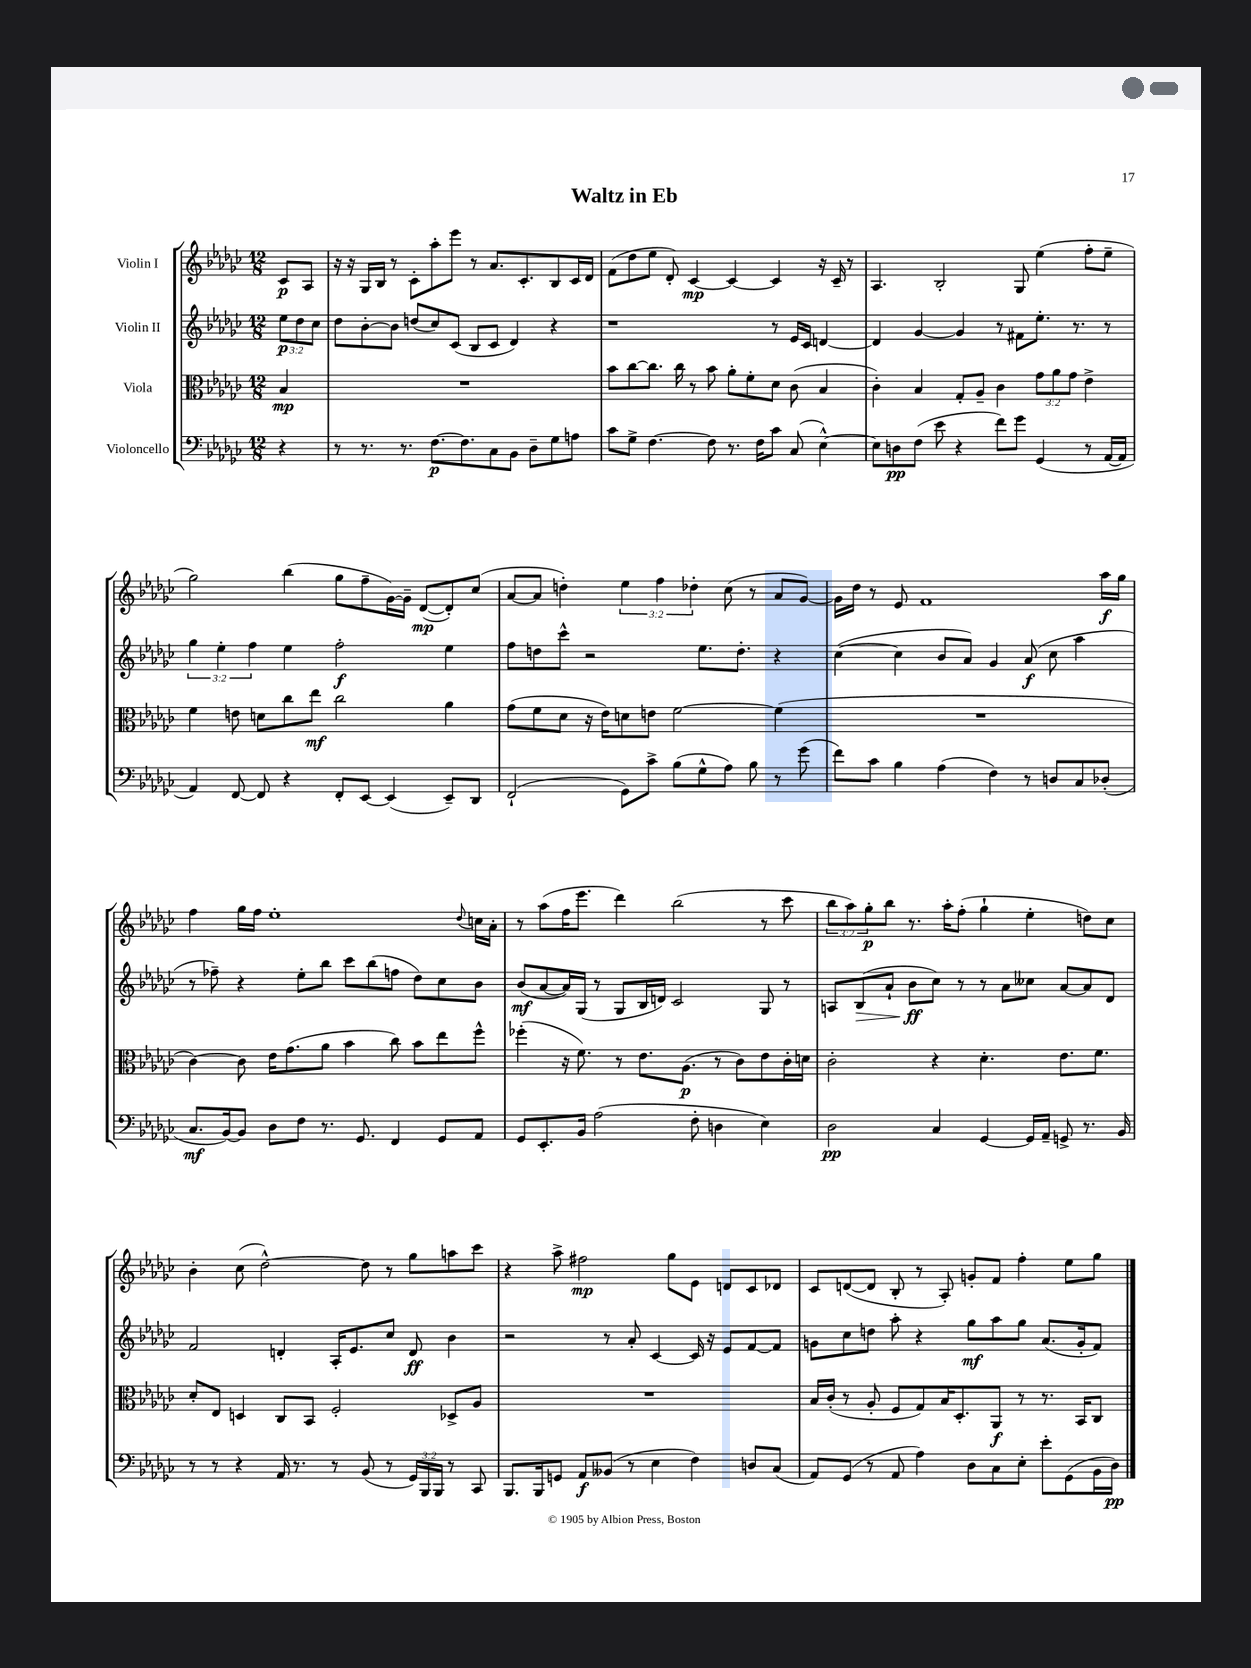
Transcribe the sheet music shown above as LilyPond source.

\header { title = "Waltz in Eb" }
<<
\new StaffGroup <<
\new Staff = "s0" \with { instrumentName = "Violin I" } {
    \clef treble \key ges \major \numericTimeSignature \time 12/8 \override Staff.TupletNumber.text = #tuplet-number::calc-fraction-text \partial 4
    ces'8\p aes8 |
    r16 r16 ges16 bes16 r8 ces'8-. aes''8-. ees'''8 r8 aes'8. ces'8.-. bes8 ces'16 des'16 |
    f'8( des''8 ees''8 des'8-.) ces'4~\mp ces'4~ ces'4 r16 ces'16-- r8 |
    aes4. bes2-. ges8 ees''4( f''8-. ees''8-- |
    ges''2) bes''4( ges''8 f''8-- ges'16~) ges'16-- des'8~\mp( des'8-.) ces''8( |
    aes'8~ aes'8 d''4-.) \tuplet 3/2 { ees''4 f''4 des''4-. } ces''8( r8 aes'8 ges'8~) |
    ges'16 des''16 r8 ees'8 f'1 aes''16\f ges''16 |
    f''4 ges''16 f''16 ees''1-. \appoggiatura { des''8 } c''16 aes'16-. |
    r8 aes''8( f''16 ees'''8. des'''4) bes''2( r8 ces'''8 |
    \tuplet 3/2 { bes''8 aes''8) ges''8-.\p } bes''8 r8. aes''16-. f''8-.( ges''4-! ees''4-. d''8) ces''8 |
    bes'4-. ces''8( des''2~-^) des''8 r8 ges''8 a''8 ces'''8 |
    r4 aes''8-> fis''2\mp ges''8 ees'8 d'8 ces'8 des'8 |
    ces'8 d'8~( d'8 bes8-. r8 aes8-.) g'8-. f'8 f''4-. ees''8 ges''8 \bar "|." |
}
\new Staff = "s1" \with { instrumentName = "Violin II" } {
    \clef treble \key ges \major \numericTimeSignature \time 12/8 \override Staff.TupletNumber.text = #tuplet-number::calc-fraction-text \partial 4
    \tuplet 3/2 { ees''8\p des''8 ces''8 } |
    des''8 bes'8~-. bes'8 d''8( ces''8) ces'8( bes8 ces'8 des'4) r4 |
    r1 r8 ees'16 ces'16 d'4~ |
    d'4 ges'4~ ges'4 r8 fis'8 ees''8.-. r8. r8 |
    \tuplet 3/2 { ges''4 ees''4-. f''4 } ees''4 f''2-.\f ees''4 |
    f''8 d''8 ces'''8-^ r2 ees''8. d''8.-. r4 |
    ces''4~( ces''4 bes'8 aes'8) ges'4 aes'8\f( ces''8 aes''4 |
    r8 fes''8--) r4 ees''8-. bes''8 ces'''8 bes''8( f''8 des''8) ces''8 bes'8 |
    bes'8\mf( aes'8~ aes'16) ges16( r8 ges8 bes16 d'16) ces'2 ges8 r8 |
    a8 bes8\>( aes'8-! bes'8\ff\! ces''8) r8 r8 aes'8 ceses''8 aes'8~ aes'8 des'8 |
    f'2 d'4-. aes16-. ees'8. ces''8 d'8\ff bes'4 |
    r2 r8 aes'8-. ces'4~ ces'16 r16 ees'8 f'8~ f'8 |
    g'8 ces''8 d''8 aes''8-. r4 ges''8\mf aes''8 ges''8 aes'8.( g'16-. f'8) \bar "|." |
}
\new Staff = "s2" \with { instrumentName = "Viola" } {
    \clef alto \key ges \major \numericTimeSignature \time 12/8 \override Staff.TupletNumber.text = #tuplet-number::calc-fraction-text \partial 4
    bes4\mp |
    R1. |
    bes'8 ces''8~ ces''8. ces''16 r8 bes'8 aes'8-. f'8-. des'8 ces'8( bes4 |
    ces'4-.) bes4 ges8-. aes8-- ces'4 \tuplet 3/2 { ges'8 aes'8 ges'8 } ees'4-> |
    f'4 e'8 d'8 ces''8 ees''8\mf ces''2 aes'4 |
    ges'8( f'8 des'8 r16 ees'16) d'8 e'8 f'2~ f'4( |
    R1. |
    ces'4~) ces'8 ees'16 ges'8.( aes'8 bes'4 ces''8) bes'8 ees''8 f''8-^ |
    fes''4-.( r16 f'8.) r8 ees'8. aes8.\p( r8 ces'8) ees'8 ces'16-. d'16 |
    ces'2-. r4 des'4.-. ees'8. f'8. |
    des'8-. ees8 d4 ces8 bes,8 f2-. des8-> aes8 |
    R1. |
    bes16 ces'16-.( r8 aes8-. f8 ges8) bes16 des8.-. aes,8\f r8 r8. bes,16 ces8 \bar "|." |
}
\new Staff = "s3" \with { instrumentName = "Violoncello" } {
    \clef bass \key ges \major \numericTimeSignature \time 12/8 \override Staff.TupletNumber.text = #tuplet-number::calc-fraction-text \partial 4
    r4 |
    r8 r8. r8. f8.~\p f8. ces8 bes,8 des8-- ges8 a8 |
    ces'8 ges8-> f4.~ f8 r8. f16 ces'8 ces8( ees4~-^) |
    ees8 d8\pp f8( ees'8 r4 f'8) ges'8 ges,4( r8 aes,16~ aes,16 |
    aes,4) f,8~ f,8 r4 f,8-. ees,8~ ees,4( ees,8--) des,8 |
    f,2-!( ges,8) ces'8-> bes8( ges8-^ aes8) bes8 r8 ges'8( |
    f'8) ces'8 bes4 aes4( f4) r8 d8 ces8 des8-.( |
    ces8.\mf bes,16~) bes,8 des8 f8 r8. ges,8. f,4 ges,8 aes,8 |
    ges,8 ees,8.-. bes,16 aes2( f8-. d4 ees4) |
    des2\pp ces4 ges,4~ ges,16 aes,16-- g,8-> r8. bes,16 |
    r8 r8 r4 aes,16 r8. r8 bes,8( r8 \tuplet 3/2 { ges,16) bes,,16 bes,,16 } r8 ces,8 |
    bes,,8. bes,,16 g,8 aes,8\f beses,8( r8 ees4 f4) d8 ces8( |
    aes,8) ges,8( r8 aes,8 aes4) des8 ces8 ees8-. ees'8-. ges,8( bes,16 des16\pp) \bar "|." |
}
>>
>>
\layout { \context { \Score \remove "Bar_number_engraver" } }
